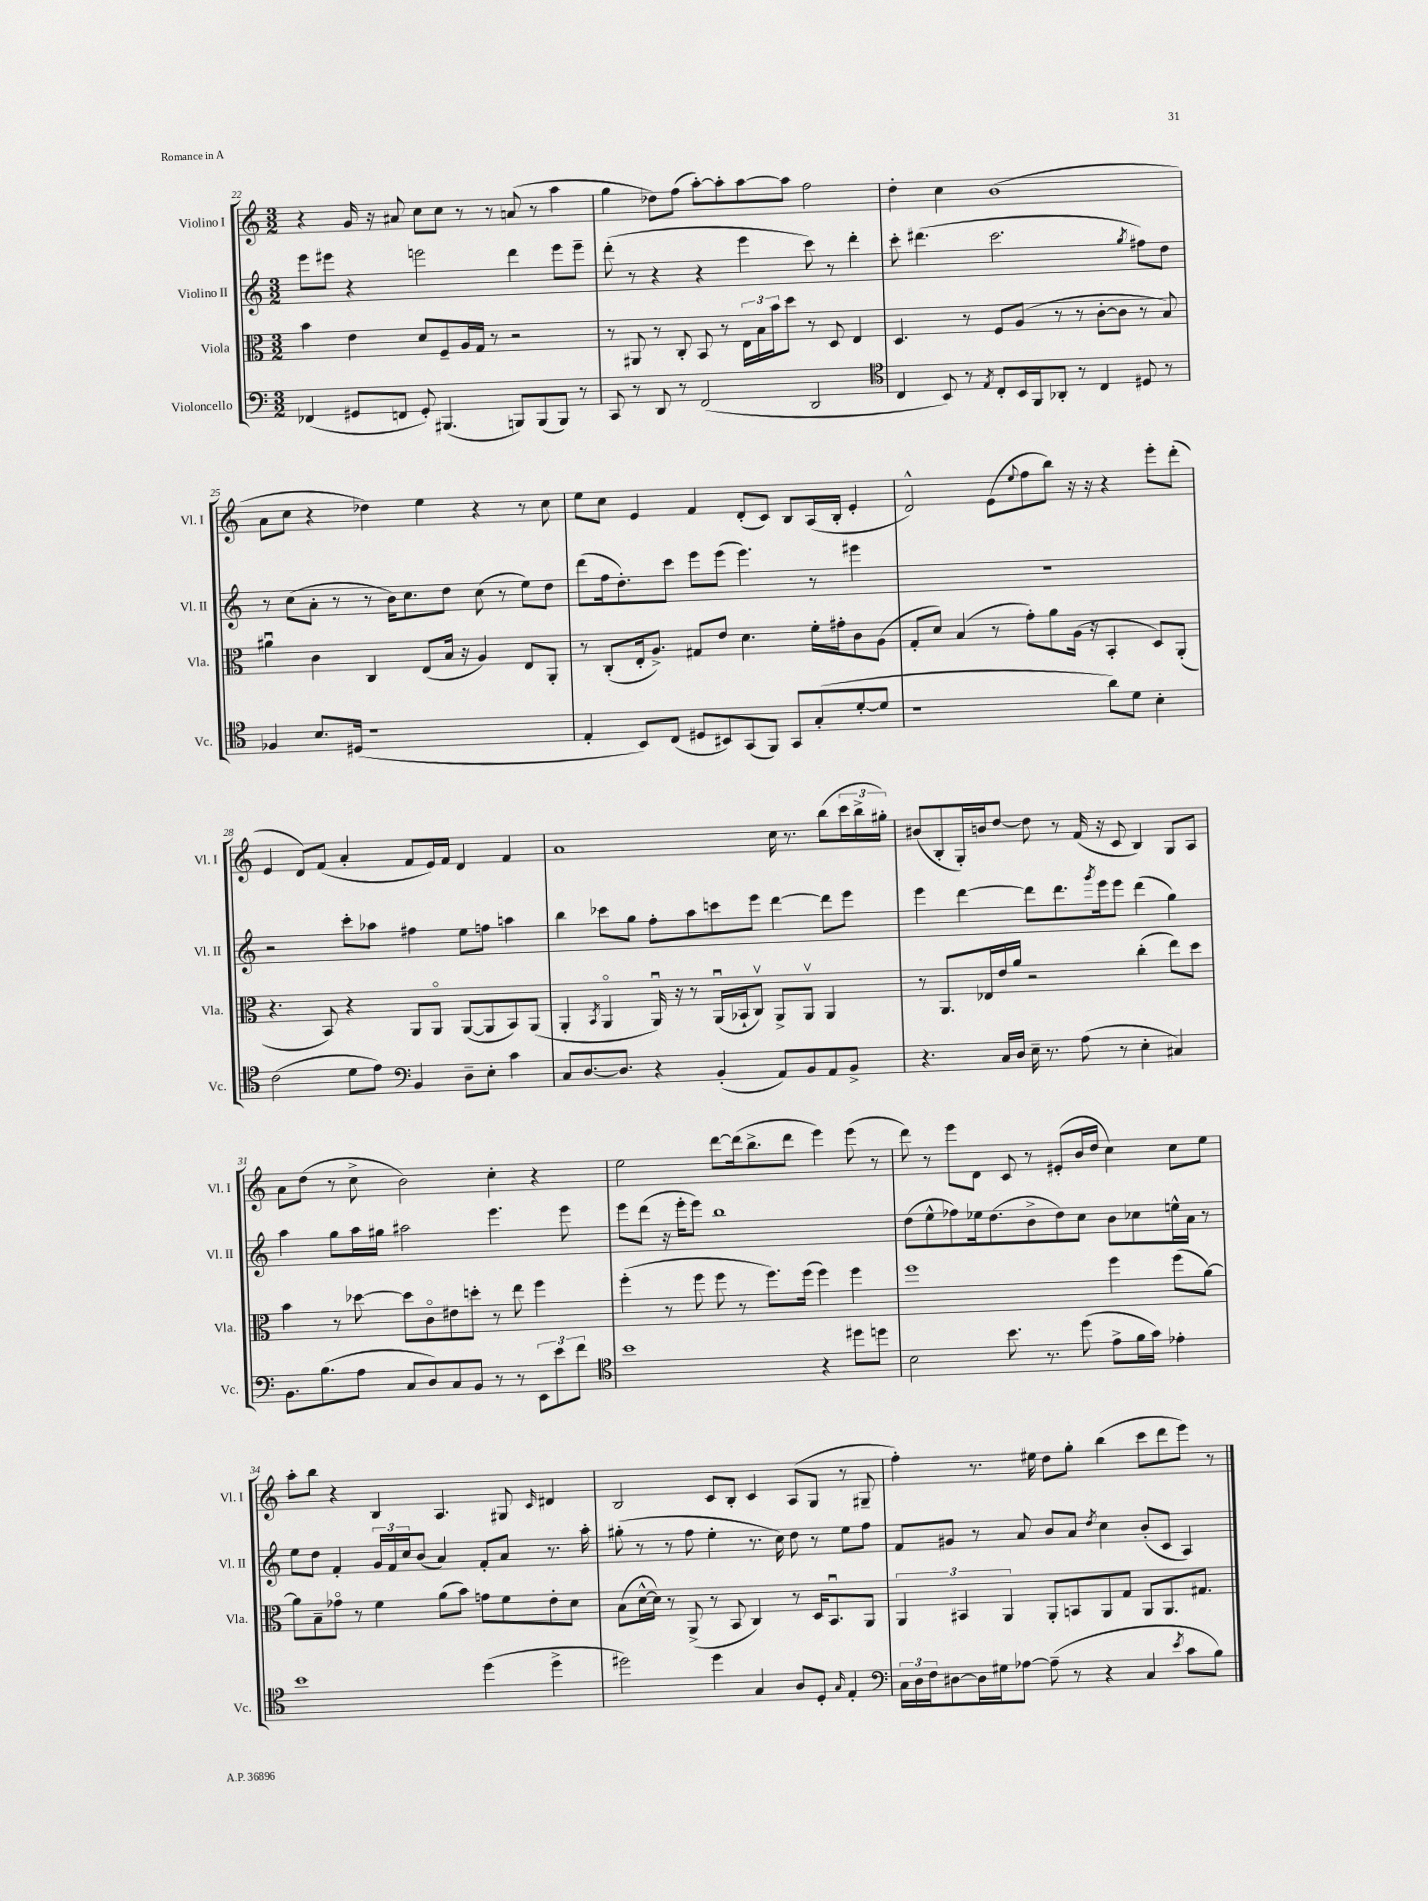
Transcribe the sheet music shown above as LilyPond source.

<<
\new StaffGroup <<
\new Staff = "s0" \with { instrumentName = "Violino I" shortInstrumentName = "Vl. I" } {
    \clef treble \key c \major \numericTimeSignature \time 3/2
    r4 g'16 r16 ais'8 c''8 c''8 r8 r8 a'8( r8 a''4 |
    g''4 des''8) f''8( a''8~-.) a''8-. a''8~ a''8 f''2 |
    d''4-. c''4 b'1( |
    a'8 c''8 r4 des''4) e''4 r4 r8 c''8 |
    e''8 c''8 e'4 f'4 d'8-.( c'8) b8 a16( b16-. e'4-. |
    d'2-^) e'8( \appoggiatura { e''8 } f''8 b''8) r16 r16 r4 e'''8-. d'''8-.( |
    e'4 d'8) f'8( a'4-. f'8 e'16) f'16 d'4 f'4 |
    a'1 c''16 r8. b''8( \tuplet 3/2 { c'''16 b''16-> gis''16-.) } |
    bis'8( b8-. g16-.) b'16 d''8~ d''8 r8 f'16( r16 c'8 b4) g8 a8 |
    a'8 d''8( r8 c''8-> b'2) c''4-. r4 |
    e''2 d'''8~ d'''16( b''8.-> d'''8 e'''4) e'''8( r8 |
    d'''8) r8 e'''8 d'8 c'8 r8 eis'8-.( b'16 d''16 c''4) c''8 e''8 |
    a''8-. b''8 r4 b4 a4. gis8 \grace { c'16 } dis'4 |
    b2 c'8 b8-. c'4 a8( g8 r8 gis8-- |
    f''4-.) r8. eis''16 d''8 g''8-. b''4( c'''8 d'''8 e'''8) r8 \bar "|." |
}
\new Staff = "s1" \with { instrumentName = "Violino II" shortInstrumentName = "Vl. II" } {
    \clef treble \key c \major \numericTimeSignature \time 3/2
    e'''8 eis'''8 r4 e'''2 d'''4 e'''8 e'''8-- |
    d'''8-.( r8 r4 r4 e'''4 c'''8) r8 d'''4-. |
    c'''8-. dis'''4.( c'''2. \acciaccatura { g''8 } fis''8) d''8 |
    r8 c''8( a'8-. r8 r8 b'16) c''8. d''8 c''8( r8 e''8) d''8 |
    d'''8( f''16 d''8.-.) c'''8 e'''8 e'''8( e'''4.) r8 eis'''4 |
    R1. |
    r2 c'''8-. aes''8 fis''4 e''8 f''8 a''4 |
    b''4 ces'''8 g''8 f''8-. a''8 c'''8 e'''8 d'''4~ d'''8 e'''8 |
    e'''4 d'''4~ d'''8 d'''8. \acciaccatura { g'''8 } e'''16 e'''8 d'''4( g''4) |
    a''4 g''8 a''16 gis''16 ais''2 e'''4. e'''8 |
    e'''8 d'''8( r16 e'''16-. e'''8) b''1 |
    d''8( e''8-^ fes''8) ees''16 d''8.( b'8-> d''8) c''8 b'8 ces''8 e''16-^ a'16 r8 |
    e''8 d''8 f'4-. \tuplet 3/2 { g'16 f'16 c''16 } b'8( a'4) f'8-. a'8 r8. a''16-. |
    gis''8-.( r8 r8 f''8 e''4-. r8. c''16) d''8 r8 e''8 f''8 |
    f'8 gis'8 r8 a'8 b'8 a'8 \acciaccatura { d''8 } c''4 b'8-.( c'8 a4) \bar "|." |
}
\new Staff = "s2" \with { instrumentName = "Viola" shortInstrumentName = "Vla." } {
    \clef alto \key c \major \numericTimeSignature \time 3/2
    b'4 e'4 d'8 f8-- a16 g16 r8 r2 |
    r8 ais,8 r8 c8-. b,8 r8 \tuplet 3/2 { e16 b16 b'16 } d''8 r8 d8 e4 |
    d4. r8 f8 a8( r8 r8 c'8~-. c'8 r8 b8) |
    ais'4\downbow c'4 c4 e8( b16 r16 a4) e8 a,8-. |
    r8 c8-.( e16-. a8.->) gis8 e'8 d'4. f'16-. gis'16-. c'8 a8( |
    g8-. d'8) b4( r8 g'8-.) a'8 a16( r16 b,4-. d8) a,8-.( |
    r4. b,8) r4 a,8 a,8\flageolet a,8~( a,8 b,8) a,8( |
    a,4-. \acciaccatura { b,8 } a,4\flageolet a,16\downbow) r16 r8 a,16\downbow( bes,16-! c8\upbow) a,8-> a,8\upbow a,4 |
    r8 a,8. ees16 e'16 a'16 r2 c''4-.( e''8) d''8 |
    b'4 r8 des''8~ des''8 c'8\flageolet eis'8 d''8-. r8 e''8 f''4 |
    f''4-.( r8 f''8 f''8 r8 f''8.) f''16( f''4) f''4 |
    f''1 f''4 f''8( a'8~) |
    a'8 b8-- ges'8\flageolet r8 f'4 a'8( b'8) g'8 f'8 e'8-. d'8 |
    b8( d'16~-^ d'16) r8 a,8->( r8 b,8 c4) r8 d16 b,8.\downbow a,8 |
    \tuplet 3/2 { a,4 bis,4 a,4 } a,8-. b,8 a,8 g8 a,8 a,8. gis8. \bar "|." |
}
\new Staff = "s3" \with { instrumentName = "Violoncello" shortInstrumentName = "Vc." } {
    \clef bass \key c \major \numericTimeSignature \time 3/2
    fes,4( gis,8 f,8 gis,8-.) bis,,4.( b,,8) b,,8( b,,8) r8 |
    c,8 r8 d,8 r8 f,2( d,2 |
    \clef tenor c4 b,8) r8 \acciaccatura { e8 } c8-. b,16 f,16 aes,8-. r8 c4 dis8 r8 |
    fes4 b8. dis16( r1 |
    e4-. b,8) c8( dis8 bis,8) g,8( f,8) g,8 g8-.( d'8~-. d'8 |
    r1 a'8) d'8 b4-. |
    c'2( d'8 e'8) \clef bass b,4 d8-- e8-. c'4 |
    c8 d8.~ d8. r4 b,4-.( a,8) b,8 a,8 b,8-> |
    r4. c16 d16 e16-- r8. a8( r8 e4-. cis4) |
    b,8. b8.( a8 c8 d8) c8 b,8 r8 r8 \tuplet 3/2 { e,8 e'8 f'8 } |
    \clef tenor b'1 r4 dis''8 d''8 |
    b2 b'8. r8. d''8( e'8-> f'16 g'16) ees'4-. |
    b'1 d''4( d''4-> |
    dis''2) dis''4 g4 a8 d8-. \grace { g16 } e4-. |
    \clef bass \tuplet 3/2 { c16 d16 f16 } dis8~ dis16 gis16 aes8~ aes8--( r8 r4 c4 \acciaccatura { e'8 } c'8 b8) \bar "|." |
}
>>
>>
\layout { \context { \Score currentBarNumber = #22 } }
